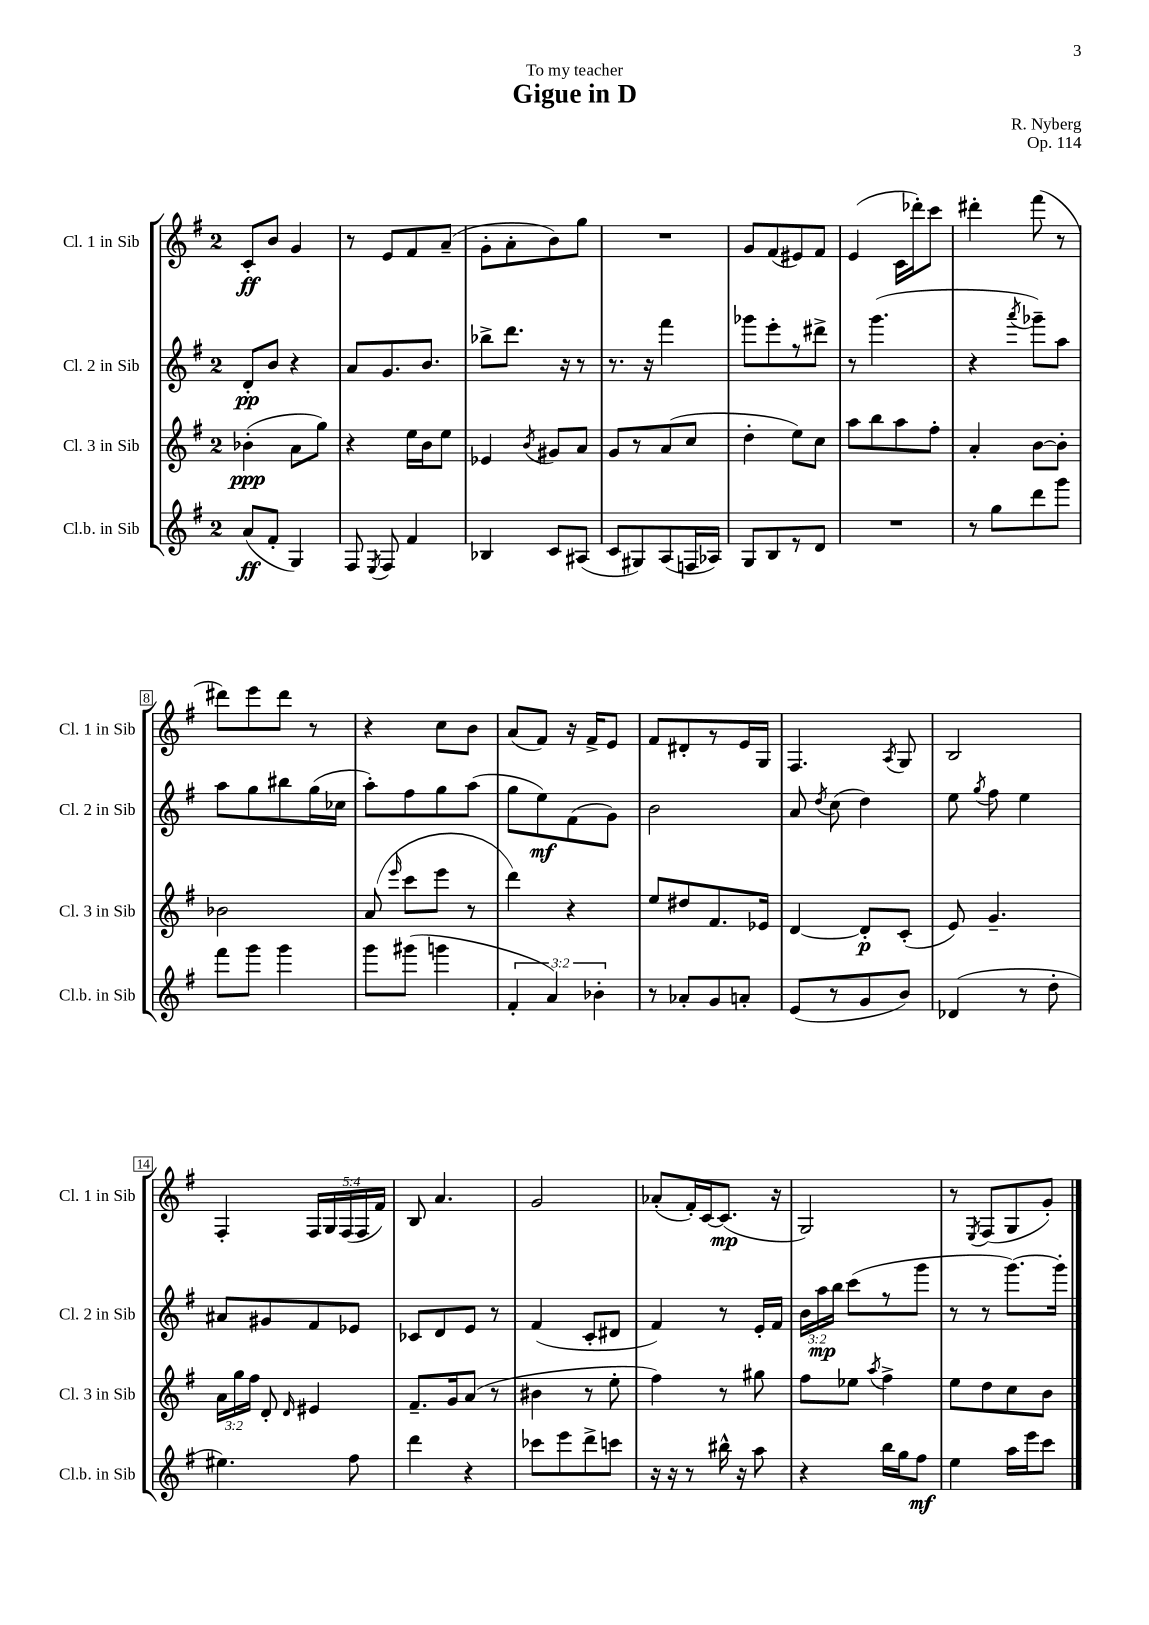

**kern	**dynam	**kern	**dynam	**kern	**dynam	**kern	**dynam
*part4	*part4	*part3	*part3	*part2	*part2	*part1	*part1
*staff4	*staff4	*staff3	*staff3	*staff2	*staff2	*staff1	*staff1
*I"Cl.b. in Sib	*	*I"Cl. 3 in Sib	*	*I"Cl. 2 in Sib	*	*I"Cl. 1 in Sib	*
*I'Cl.b. in Sib	*	*I'Cl. 3 in Sib	*	*I'Cl. 2 in Sib	*	*I'Cl. 1 in Sib	*
*clefG2	*	*clefG2	*	*clefG2	*	*clefG2	*
*k[f#]	*	*k[f#]	*	*k[f#]	*	*k[f#]	*
*M2/4	*	*M2/4	*	*M2/4	*	*M2/4	*
=1	=1	=1	=1	=1	=1	=1	=1
(8a/L	ff	(4b-X'\	ppp	8d'/L	pp	8c'/L	ff
8f#'/J	.	.	.	8b/J	.	8b/J	.
4G/)	.	8a\L	.	4r	.	4g/	.
.	.	8gg\J)	.	.	.	.	.
=2	=2	=2	=2	=2	=2	=2	=2
8F#/	.	4r	.	8a/L	.	8r	.
8qE/	.	.	.	.	.	.	.
8F#/	.	.	.	8.g/	.	8e/L	.
4f#/	.	16ee\LL	.	.	.	8f#/	.
.	.	16b\J	.	8.b/J	.	.	.
.	.	8ee\J	.	.	.	(8a~/J	.
=3	=3	=3	=3	=3	=3	=3	=3
4B-X/	.	4e-X/	.	8bb-X^\L	.	8g'\L	.
.	.	.	.	8.ddd\J	.	8a'\	.
.	.	8qb/	.	.	.	.	.
8c/L	.	8g#X/L	.	.	.	8b\)	.
.	.	.	.	16r	.	.	.
(8A#X/J	.	8a/J	.	8r	.	8gg\J	.
=4	=4	=4	=4	=4	=4	=4	=4
8c/L	.	8g/L	.	8.r	.	2r	.
8G#X/)	.	8r	.	.	.	.	.
.	.	.	.	16r	.	.	.
(8A/	.	(8a/	.	4fff#\	.	.	.
16Fn/L	.	8cc/J	.	.	.	.	.
16A-X/JJ)	.	.	.	.	.	.	.
=5	=5	=5	=5	=5	=5	=5	=5
8G/L	.	4dd'\	.	8ggg-X\L	.	8g/L	.
8B/	.	.	.	8eee'\	.	(8f#/	.
8r	.	8ee\L)	.	8r	.	8e#X/)	.
8d/J	.	8cc\J	.	8ddd#X^\J	.	8f#/J	.
=6	=6	=6	=6	=6	=6	=6	=6
2r	.	8aa\L	.	8r	.	(4e/	.
.	.	8bb\	.	(4.ggg\	.	.	.
.	.	8aa\	.	.	.	16c\LL	.
.	.	.	.	.	.	16ddd-X'\J)	.
.	.	8ff#'\J	.	.	.	8ccc\J	.
=7	=7	=7	=7	=7	=7	=7	=7
8r	.	4a'/	.	4r	.	4ddd#X'\	.
8gg\L	.	.	.	.	.	.	.
.	.	.	.	8qaaa/	.	.	.
8ddd\	.	[8b\L	.	8ggg-X~\L)	.	(8fff#\	.
8ggg\J	.	8b'\J]	.	8aa\J	.	8r	.
!!LO:LB:g=z
=8	=8	=8	=8	=8	=8	=8	=8
8fff#\L	.	2b-X\	.	8aa\L	.	8ddd#X\L)	.
8ggg\J	.	.	.	8gg\	.	8eee\	.
4ggg\	.	.	.	8bb#X\	.	8ddd#\J	.
.	.	.	.	(16gg\L	.	8r	.
.	.	.	.	16cc-X\JJ	.	.	.
=9	=9	=9	=9	=9	=9	=9	=9
8ggg\L	.	(8a/	.	8aa'\L)	.	4r	.
.	.	16qqeee/	.	.	.	.	.
(8ggg#X\J	.	8ccc\L	.	8ff#\	.	.	.
4gggn\	.	8eee\J	.	8gg\	.	8cc\L	.
.	.	8r	.	(8aa\J	.	8b\J	.
=10	=10	=10	=10	=10	=10	=10	=10
6f#'/	.	4ddd\)	.	8gg\L	.	(8a/L	.
.	.	.	.	8ee\)	mf	8f#/J)	.
6a/)	.	.	.	.	.	.	.
.	.	4r	.	(8f#\	.	16r	.
.	.	.	.	.	.	16f#^/KL	.
6b-X'\	.	.	.	.	.	.	.
.	.	.	.	8g\J)	.	8e/J	.
=11	=11	=11	=11	=11	=11	=11	=11
8r	.	8ee/L	.	2b\	.	8f#/L	.
8a-X'/L	.	8dd#X/	.	.	.	8d#X'/	.
8g/	.	8.f#/	.	.	.	8r	.
8an'/J	.	.	.	.	.	16e/L	.
.	.	16e-X/Jk	.	.	.	16G/JJ	.
=12	=12	=12	=12	=12	=12	=12	=12
(8e/L	.	[4d/	.	8a/	.	4.F#/	.
.	.	.	.	8qdd/	.	.	.
8r	.	.	.	(8cc\	.	.	.
8g/	.	8d'/L]	p	4dd\)	.	.	.
.	.	.	.	.	.	8qA/	.
8b/J)	.	(8c'/J	.	.	.	8G/	.
=13	=13	=13	=13	=13	=13	=13	=13
(4d-X/	.	8e/)	.	8ee\	.	2B/	.
.	.	.	.	8qgg/	.	.	.
.	.	4.g~/	.	8ff#\	.	.	.
8r	.	.	.	4ee\	.	.	.
8dd'\	.	.	.	.	.	.	.
!!LO:LB:g=z
=14	=14	=14	=14	=14	=14	=14	=14
4.ee#X\)	.	24a\LL	.	8a#X/L	.	4F#'/	.
.	.	24gg\	.	.	.	.	.
.	.	24ff#\JJ	.	.	.	.	.
.	.	8d'/	.	8g#X/	.	.	.
.	.	16qqd/	.	.	.	.	.
.	.	4e#X/	.	8f#/	.	20F#/LL	.
.	.	.	.	.	.	20G/	.
.	.	.	.	.	.	(20F#/	.
8ff#\	.	.	.	8e-X/J	.	.	.
.	.	.	.	.	.	20F#/	.
.	.	.	.	.	.	20f#/JJ)	.
=15	=15	=15	=15	=15	=15	=15	=15
4ddd\	.	8.f#~/L	.	8c-X/L	.	8B/	.
.	.	.	.	8d/	.	4.a/	.
.	.	16g/k	.	.	.	.	.
4r	.	(8a/J	.	8e/J	.	.	.
.	.	8r	.	8r	.	.	.
=16	=16	=16	=16	=16	=16	=16	=16
8ccc-X\L	.	4b#X\	.	(4f#/	.	2g/	.
8eee\	.	.	.	.	.	.	.
8ddd^\	.	8r	.	8c'/L	.	.	.
8cccn\J	.	8ee'\	.	8d#X/J	.	.	.
=17	=17	=17	=17	=17	=17	=17	=17
16r	.	4ff#\)	.	4f#/)	.	(8a-X'/L	.
16r	.	.	.	.	.	.	.
8r	.	.	.	.	.	16f#'/L)	.
.	.	.	.	.	.	[16c/J	.
16bb#X^^\	.	8r	.	8r	.	(8.c/J]	mp
16r	.	.	.	.	.	.	.
8aa\	.	8gg#X\	.	16e'/LL	.	.	.
.	.	.	.	16f#/JJ	.	16r	.
=18	=18	=18	=18	=18	=18	=18	=18
4r	.	8ff#\L	.	24b\LL	.	2G/)	.
.	.	.	.	24aa\	mp	.	.
.	.	.	.	24bb\JJ	.	.	.
.	.	8ee-X\J	.	(8ccc\L	.	.	.
.	.	8qaa/	.	.	.	.	.
16bb\LL	.	4ff#^\	.	8r	.	.	.
16gg\J	.	.	.	.	.	.	.
8ff#\J	mf	.	.	8ggg\J	.	.	.
=19	=19	=19	=19	=19	=19	=19	=19
4ee\	.	8ee\L	.	8r	.	8r	.
.	.	.	.	.	.	8qE/	.
.	.	8dd\	.	8r	.	(8F#/L	.
16aa\LL	.	8cc\	.	[8.ggg\L)	.	8G/	.
16eee\J	.	.	.	.	.	.	.
8ccc\J	.	8b\J	.	.	.	8g'/J)	.
.	.	.	.	16ggg'\Jk]	.	.	.
==	==	==	==	==	==	==	==
*-	*-	*-	*-	*-	*-	*-	*-
